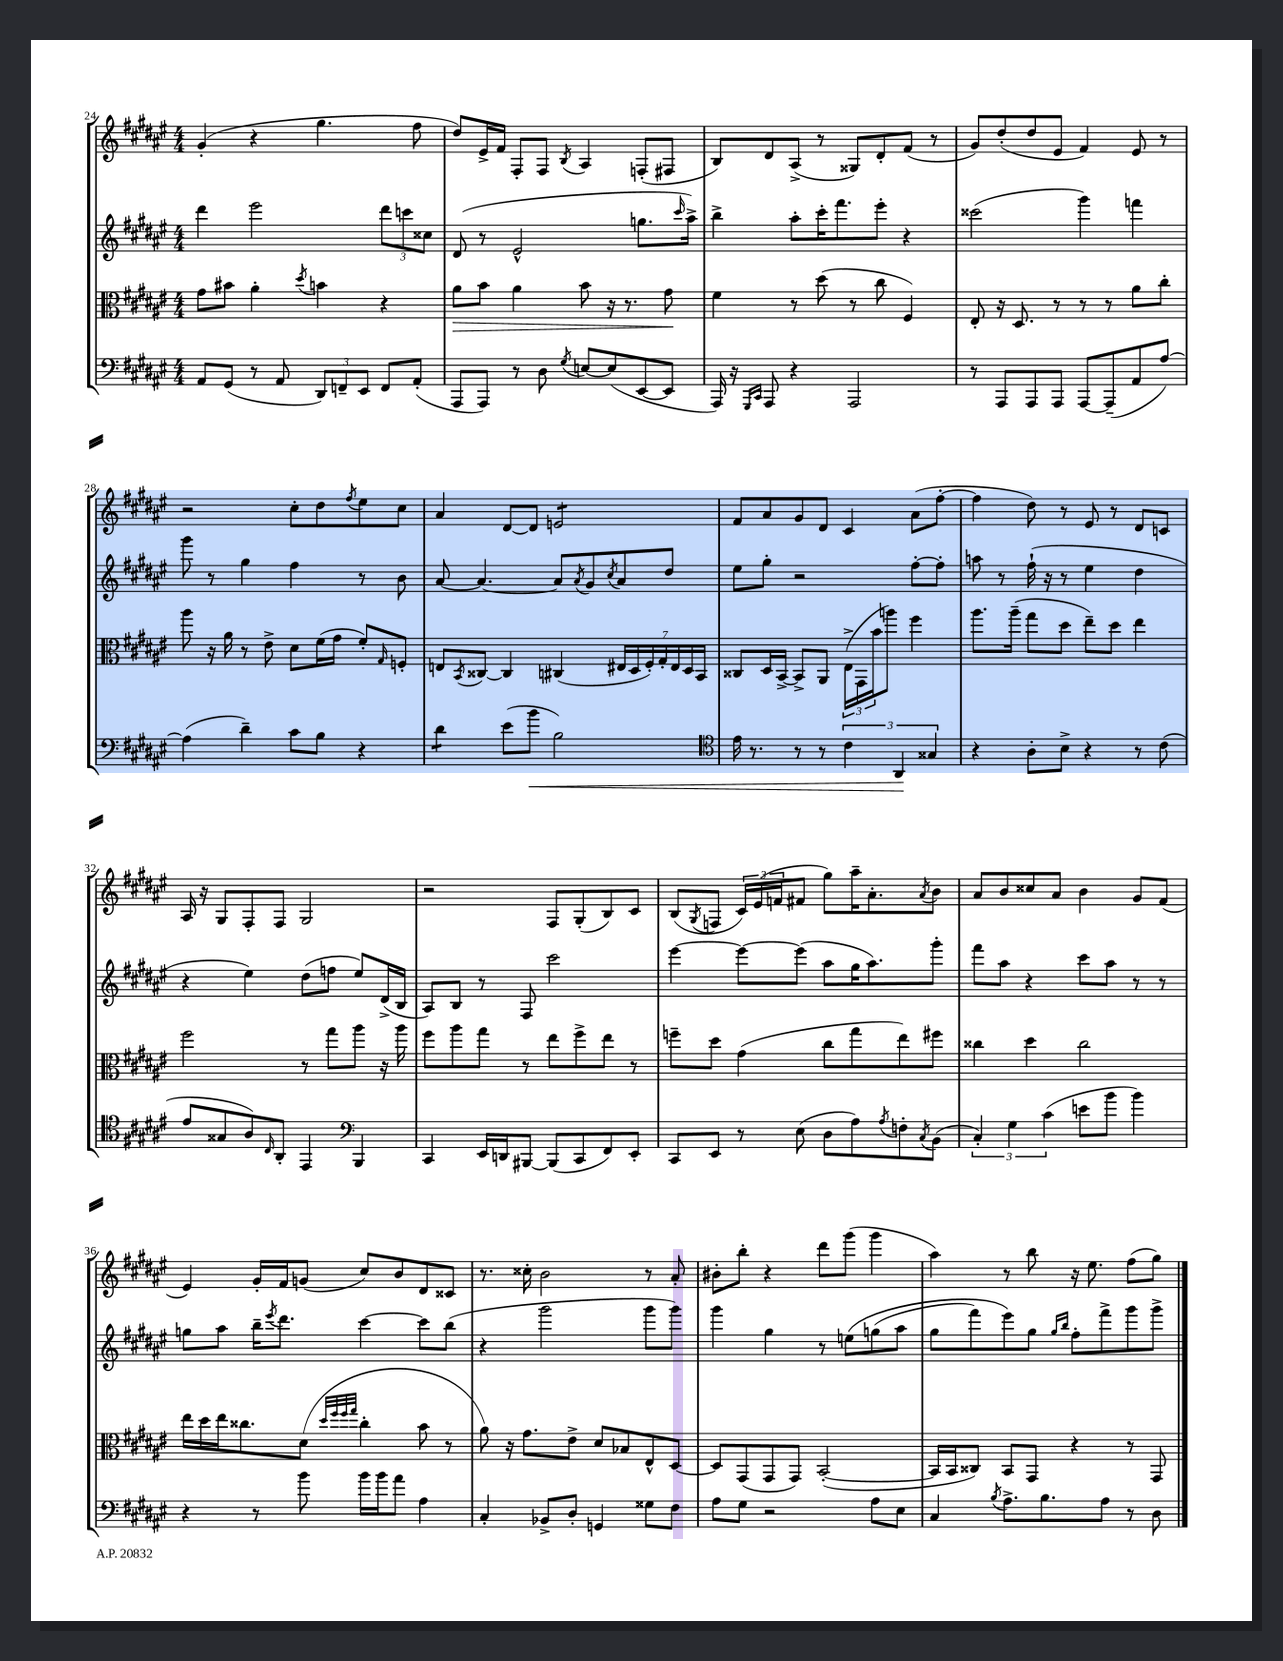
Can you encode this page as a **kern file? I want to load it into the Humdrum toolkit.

**kern	**kern	**kern	**kern
*staff4	*staff3	*staff2	*staff1
*clefF4	*clefC3	*clefG2	*clefG2
*k[f#c#g#d#a#e#]	*k[f#c#g#d#a#e#]	*k[f#c#g#d#a#e#]	*k[f#c#g#d#a#e#]
*M4/4	*M4/4	*M4/4	*M4/4
8AA#	8g#	4ddd#	(4g#'
(8GG#	8b#	.	.
8r	4a#'	2eee#	4r
8AA#	.	.	.
.	8qdd#	.	.
12DD#)	4b	.	4.gg#
12FF~	.	.	.
12EE#	.	.	.
8FF	4r	12ddd#	.
.	.	12ccc	.
(8AA#'	.	.	8ff#
.	.	12cc##	.
=	=	=	=
8AAA#	8a#	(8d#	8dd#)
8AAA#)	8b	8r	16e#^
.	.	.	16f#
8r	4a#	2e#^^	8F#'
8D#	.	.	8F#
8qG#	.	.	8qB
[8E	8b	.	4A#
(8E]	16r	.	.
.	8.r	.	.
[8EE#	.	8.gg	(8F'
8EE#]	8g#	.	8F#
.	.	16qqccc#	.
.	.	16aa#^)	.
=	=	=	=
16AAA#)	4f#	4bb^	8B)
16r	.	.	.
16qqGGG#	.	.	.
16qqCC#	.	.	.
8AAA#	.	.	8d#
4r	8r	8aa#'	(8A#^
.	(8dd#	16ccc#'	8r
.	.	8.fff#	.
2AAA#	8r	.	8G##)
.	8cc#	8eee#'	8d#'
.	4F#)	4r	(8f#
.	.	.	8r
=	=	=	=
8r	8E#'	(2ccc##	8g#)
8AAA#	16r	.	(8dd#'
.	8.D#	.	.
8AAA#	.	.	8dd#
8AAA#	8r	.	8e#
[8AAA#	8r	4ggg#)	4f#)
(8AAA#~]	8r	.	.
8AA#	8a#	4fff	8e#
[8A#)	8cc#'	.	8r
=	=	=	=
(4A#]	8aa#	8ggg#	2r
.	16r	8r	.
.	16a#	.	.
4d#~)	8r	4gg#	.
.	8e#^	.	.
8c#	8d#	4ff#	8cc#'
8B	(16f#	.	8dd#
.	16g#	.	.
.	.	.	8qff#
4r	8f#')	8r	8ee#
.	16qqG#	.	.
.	8F'	8b	8cc#
=	=	=	=
4d#	8E	[8a#	4a#
.	8qBB	.	.
.	[8C##	4.a#_	.
(8e#	4C##]	.	[8d#
8b	.	.	8d#]
2B)	(4C#	8a#]	2e
.	.	8qa#	.
.	.	8g#	.
.	.	8qcc#	.
.	28E#	8a#	.
.	28D#	.	.
.	28F#')	.	.
.	28G#'	.	.
.	.	8dd#	.
.	28E#	.	.
.	28D#	.	.
.	28BB	.	.
=	=	=	=
*clefC4	*	*	*
16e#	8C##	8ee#	8f#
8.r	.	.	.
.	16D#	8gg#'	8a#
.	[16BB^	.	.
8r	8BB^]	2r	8g#
8r	8AA#	.	8d#
6c#	(24E#^	.	4c#
.	24GG#	.	.
.	24b	.	.
.	8aa)	.	.
6AA#	.	.	.
.	4ff#	[8ff#'	(8a#
6G##	.	.	.
.	.	8ff#']	[8ff#'
=	=	=	=
4r	8.aa#	8aa	4ff#]
.	.	8r	.
.	(16aa#~	.	.
8A#'	8gg#	(16ff#`	8dd#)
.	.	16r	.
8B^	8dd#	8r	8r
4r	8ee#~)	4ee#	8e#
.	8dd#	.	8r
8r	4ee#	4dd#	8d#
(8c#	.	.	8c
=	=	=	=
8e#	2ff#	4r	16A#
.	.	.	16r
8G##	.	.	8G#
8A#)	.	4ee#)	8F#'
16qqC#	.	.	.
8AA#'	.	.	8F#
4EE#	8r	(8dd#	2G#
.	8gg#	8ff	.
*clefF4	*	*	*
4BBB	8aa#	8ee#)	.
.	16r	(16d#^	.
.	16aa#	16B	.
=	=	=	=
4CC#	8ff#	8A#)	2r
.	8aa#	8B	.
16EE#	8gg#	8r	.
16DD	.	.	.
[8BBB#	8r	8F#	.
(8BBB#]	8ee#	2ccc#	8F#
8CC#	8ff#^	.	(8G#'
8FF#)	8ee#	.	8B)
8EE#'	8r	.	8c#
=	=	=	=
8CC#	8ff~	[4eee#	(8B
.	.	.	8qG#
8EE#	8dd#	.	8F
8r	(4g#	8eee#_	24c#)
.	.	.	(24e#
.	.	.	24f
(8E#	.	(8eee#]	8f#
8D#	8cc#	8aa#	8gg#)
8A#)	8gg#	16gg#	16aa#~
.	.	8.aa#)	8.a#'
8qA#	.	.	.
8F'	8ee#)	.	.
8qC#	.	.	8qa#
(8BB	8ff#	8ggg#'	8b
=	=	=	=
6C#')	4cc##	8fff#	8a#
.	.	8aa#	8b
6G#	.	.	.
.	4dd#	4r	8cc##
(6c#	.	.	.
.	.	.	8a#
8e	2cc##	8ccc#	4b
8b	.	8aa#	.
4b)	.	8r	8g#
.	.	8r	(8f#
=	=	=	=
4r	16ee#	8gg	4e#)
.	16dd#	.	.
.	16ee#	8aa#	.
.	8.cc##	.	.
8r	.	16bb~	16g#'
.	.	8qeee#	.
.	.	8.ddd#	16f#
8b	(8d#	.	(8g
.	32qqdd#	.	.
.	32qqff#	.	.
.	32qqff#	.	.
.	32qqgg#	.	.
16b	4cc##'	[4ccc#	8cc#)
16b	.	.	.
8a#	.	.	8b
4A#	8b	8ccc#]	8d#
.	8r	(8bb	8c##
=	=	=	=
4C#'	8a#)	4r	8.r
.	16r	.	.
.	8.g#	.	16cc##'
8BB-^	.	2ggg#	2b
8D#'	8e#^	.	.
4GG	8d#	.	.
.	8B-	.	.
8G##	8E#^^	8ggg#	8r
8F#	[8D#	8ggg#)	8a#'
=	=	=	=
8A#	8D#]	4ggg#	8b#'
8G#	(8GG#	.	8bb'
2r	8GG#	4gg#	4r
.	8GG#)	.	.
.	([2BB'	8r	8ddd#
.	.	&(8ee	(8ggg#
8A#	.	(8gg	4ggg#
8E#	.	8aa#	.
=	=	=	=
4C#	16BB]	8gg#	4aa#)
.	16BB	.	.
.	8C##)	8fff#)	.
8qB	.	.	.
8.A#^	8BB	8eee#&)	8r
.	8GG#	8gg#	8bb
8.B	.	.	.
.	.	16qqgg#	.
.	.	16qqbb	.
.	4r	8ff#'	16r
.	.	.	8.ee#
8A#	.	8fff#^	.
8r	8r	8ggg#	(8ff#
8D#	8GG#	8ggg#^	8gg#)
==	==	==	==
*-	*-	*-	*-
